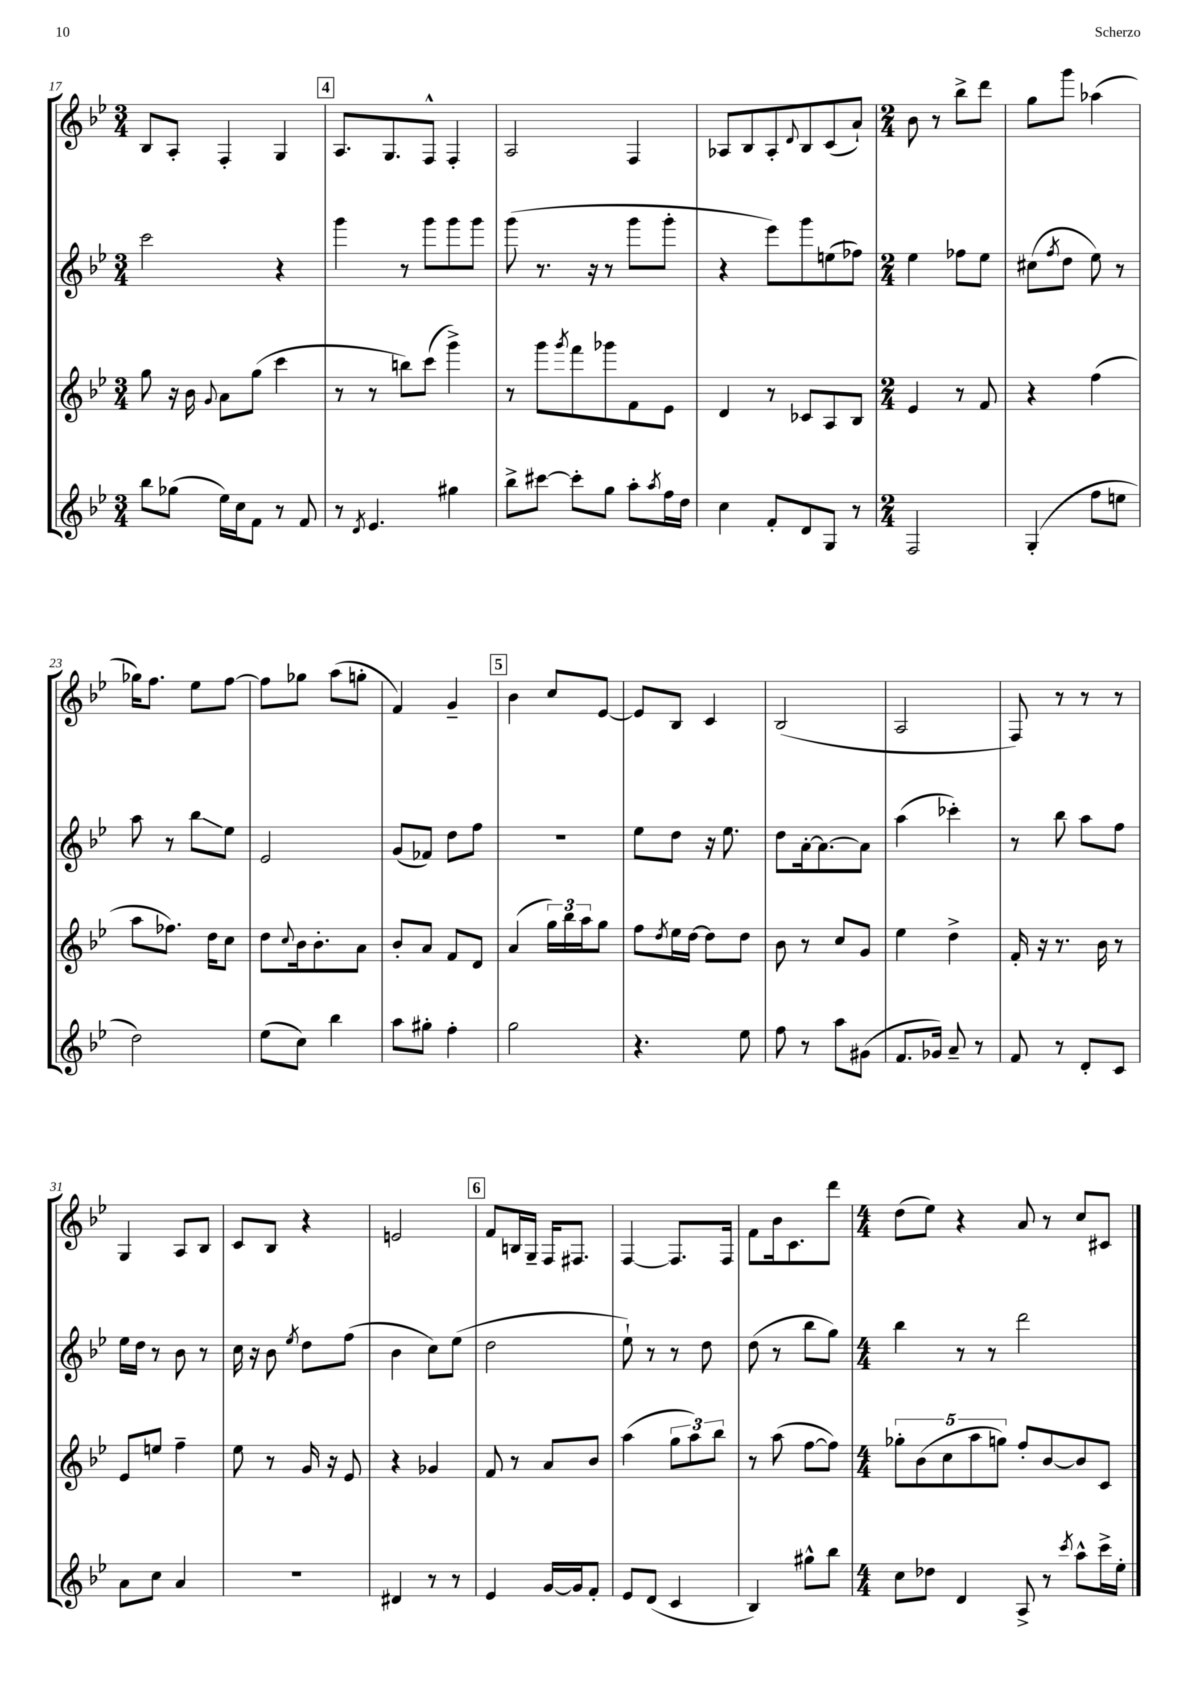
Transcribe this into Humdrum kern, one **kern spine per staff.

**kern	**kern	**kern	**kern
*staff4	*staff3	*staff2	*staff1
*clefG2	*clefG2	*clefG2	*clefG2
*k[b-e-]	*k[b-e-]	*k[b-e-]	*k[b-e-]
*M3/4	*M3/4	*M3/4	*M3/4
8bb-	8gg	2ccc	8B-
(8gg-	16r	.	8A'
.	16b-	.	.
.	8qqg	.	.
16ee-)	8a	.	4F'
16cc	.	.	.
8f	(8gg	.	.
8r	4ccc	4r	4G
8f	.	.	.
=	=	=	=
8r	8r	4ggg	8.A
8qd	.	.	.
4.e-	8r	.	.
.	.	.	8.G
.	8bb)	8r	.
.	(8ccc	8ggg	8F^^
4gg#	4ggg^)	8ggg	4F'
.	.	8ggg	.
=	=	=	=
8bb-^	8r	(8ggg	2A
[8ccc#	8ggg	8.r	.
.	8qggg	.	.
8ccc#']	8fff	.	.
.	.	16r	.
8gg	8ggg-	8r	.
8aa'	8f	8ggg	4F
8qaa	.	.	.
16ff	8e-	8ggg'	.
16dd	.	.	.
=	=	=	=
4cc	4d	4r	8A-
.	.	.	8B-
8f'	8r	8eee-)	8A-'
.	.	.	8qqd
8d	8c-	8ggg	8B-
8G	8A	(8ee	(8c
8r	8B-	8ff-)	8a`)
=	=	=	=
*M2/4	*M2/4	*M2/4	*M2/4
2F	4e-	4ee-	8b-
.	.	.	8r
.	8r	8ff-	8bb-^
.	8f	8ee-	8ddd
=	=	=	=
(4G'	4r	(8cc#	8gg
.	.	8qff	.
.	.	8dd	8ggg
8ff	(4ff	8ee-)	(4aa-
8ee	.	8r	.
=	=	=	=
2dd)	8aa	8aa	16gg-)
.	.	.	8.ff
.	8.ff-)	8r	.
.	.	8bb-	8ee-
.	16dd	.	.
.	8cc	8ee-	[8ff
=	=	=	=
(8ee-	8dd	2e-	8ff]
.	8qqcc	.	.
8cc)	16b-	.	8gg-
.	8.b-'	.	.
4bb-	.	.	(8aa
.	8a	.	8gg'
=	=	=	=
8aa	8b-'	(8g	4f)
8gg#'	8a	8f-)	.
4ff'	8f	8dd	4g~
.	8d	8ff	.
=	=	=	=
2gg	(4a	2r	4b-
.	24gg)	.	8cc
.	24bb-	.	.
.	24aa	.	.
.	8gg	.	[8e-
=	=	=	=
4.r	8ff	8ee-	8e-]
.	8qdd	.	.
.	16ee-	8dd	8B-
.	[16dd	.	.
.	8dd]	16r	4c
.	.	8.ee-	.
8ee-	8dd	.	.
=	=	=	=
8ff	8b-	8dd	(2B-
8r	8r	[16a'	.
.	.	8.a_	.
8aa	8cc	.	.
(8g#	8g	8a]	.
=	=	=	=
8.f	4ee-	(4aa	2A
16g-)	.	.	.
8a~	4dd^	4ccc-')	.
8r	.	.	.
=	=	=	=
8f	16f'	8r	8F)
.	16r	.	.
8r	8.r	8bb-	8r
8d'	.	8aa	8r
.	16b-	.	.
8c	8r	8ff	8r
=	=	=	=
8a	8e-	16ee-	4G
.	.	16dd	.
8cc	8ee	8r	.
4a	4ff~	8b-	8A
.	.	8r	8B-
=	=	=	=
2r	8ee-	16cc	8c
.	.	16r	.
.	8r	8b-	8B-
.	.	8qee-	.
.	16g	8dd	4r
.	16r	.	.
.	8e-	(8ff	.
=	=	=	=
4d#	4r	4b-	2e
8r	4g-	8cc)	.
8r	.	(8ee-	.
=	=	=	=
4e-	8f	2dd	8f
.	8r	.	16B
.	.	.	16G~
[16g	8a	.	16F
16g]	.	.	8.F#
8f'	8b-	.	.
=	=	=	=
8e-	(4aa	8ee-`)	[4F
(8d	.	8r	.
4c	12gg	8r	8.F]
.	12aa)	.	.
.	.	8dd	.
.	12bb-	.	.
.	.	.	16F
=	=	=	=
4B-)	8r	(8dd	8f
.	(8aa	8r	16b-
.	.	.	8.c
8gg#^^	[8ff	8bb-	.
8bb-	8ff])	8gg)	8ddd
=	=	=	=
*M4/4	*M4/4	*M4/4	*M4/4
8cc	10gg-'	4bb-	(8dd
.	(10b-	.	.
8dd-	.	.	8ee-)
.	10cc	.	.
4d	.	8r	4r
.	10aa	.	.
.	.	8r	.
.	10gg)	.	.
8A^	8ff'	2ddd	8a
8r	[8b-	.	8r
8qccc	.	.	.
8aa^^	8b-]	.	8cc
16ccc^	8c	.	8c#
16ee-'	.	.	.
==	==	==	==
*-	*-	*-	*-
